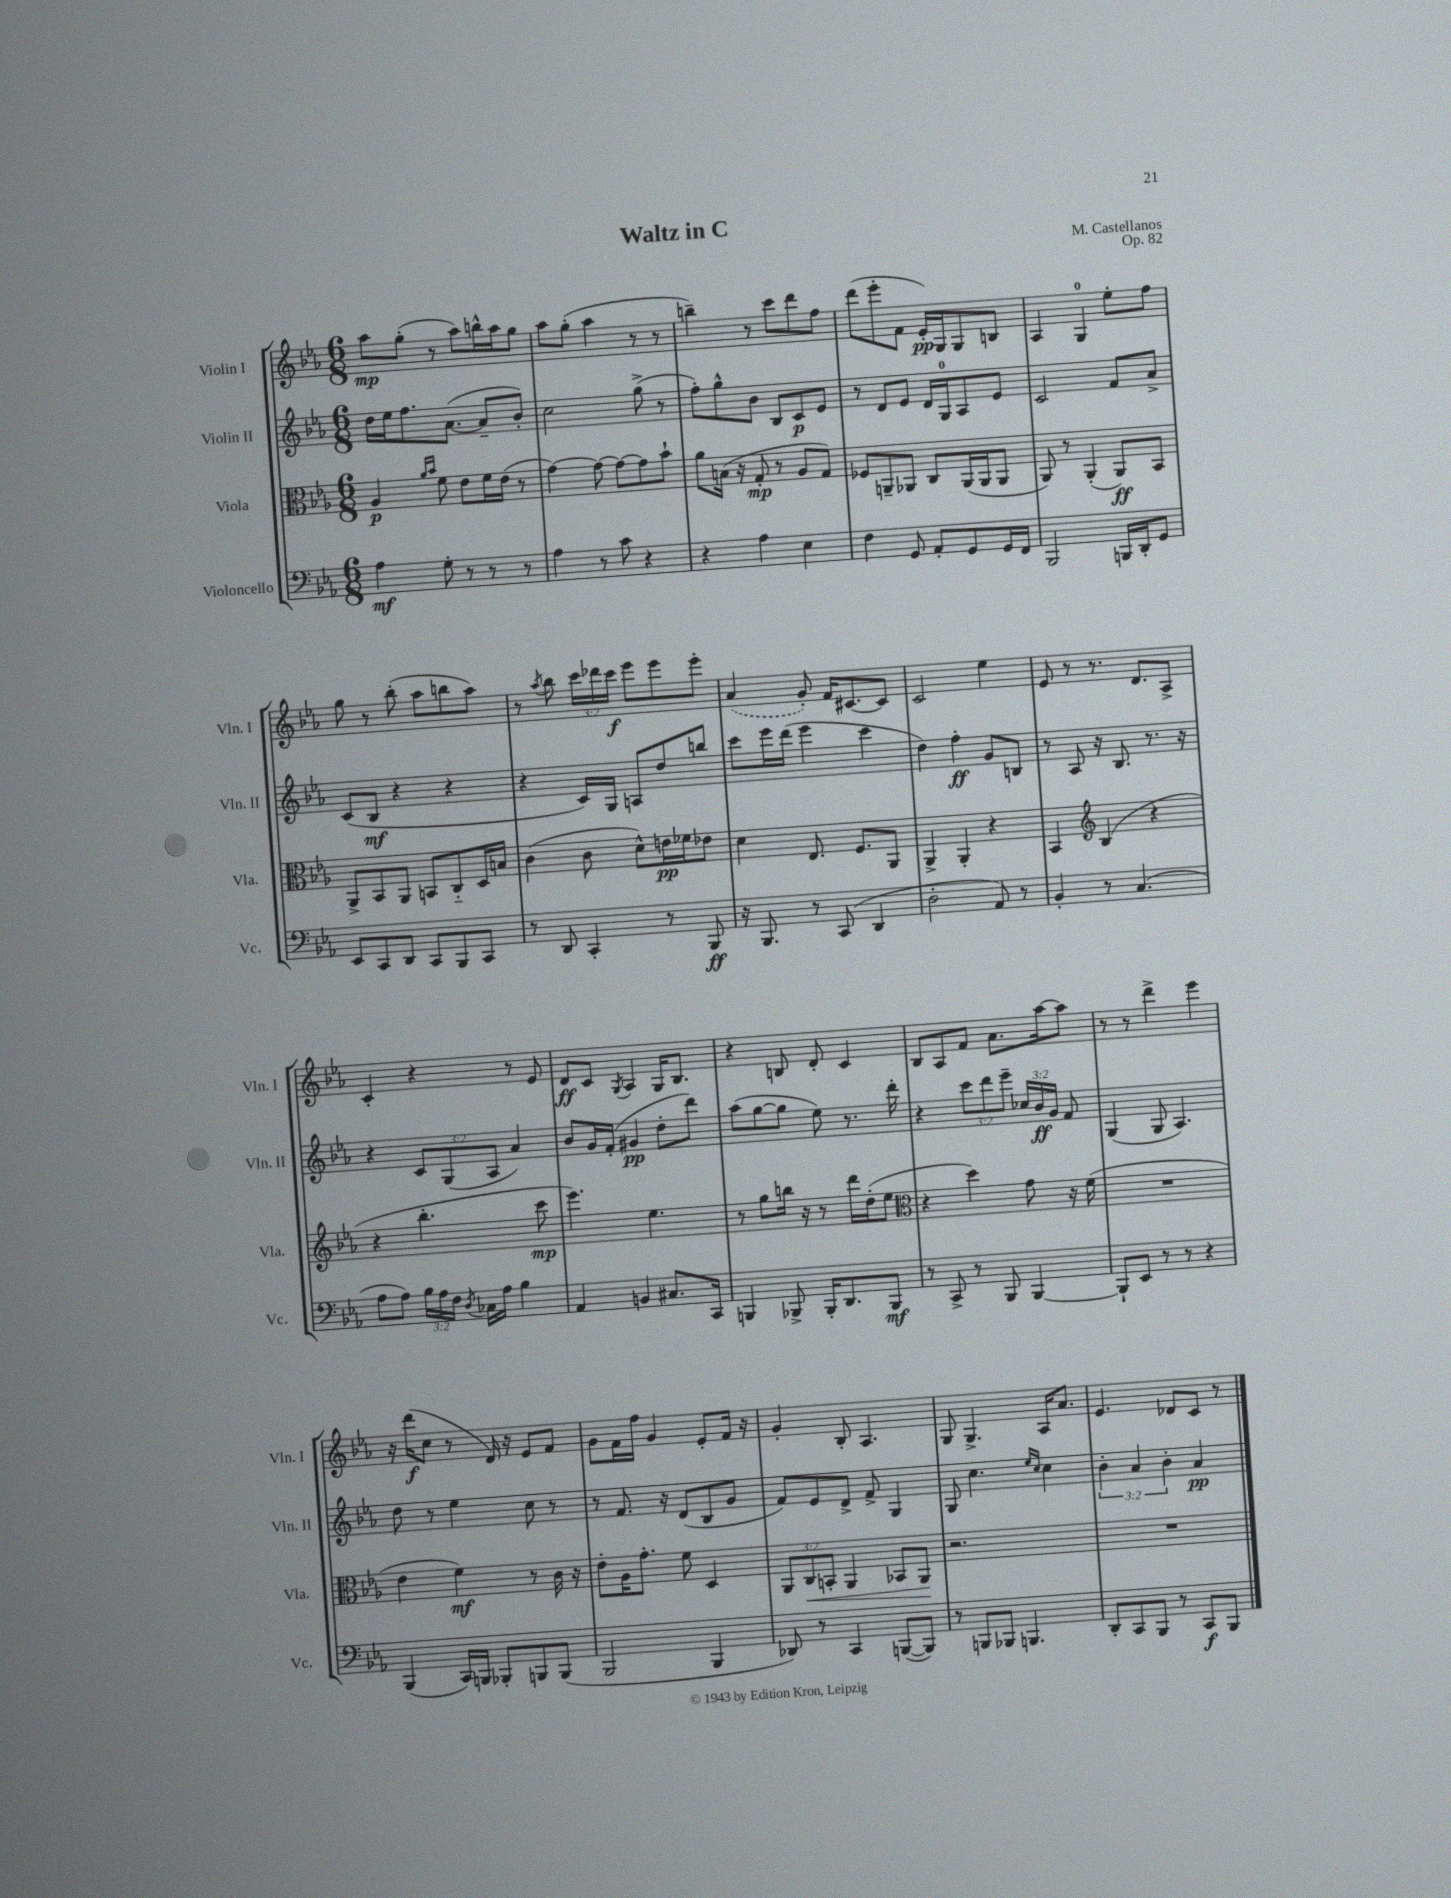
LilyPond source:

\header { title = "Waltz in C" composer = "M. Castellanos" opus = "Op. 82" }
<<
\new StaffGroup <<
\new Staff = "s0" \with { instrumentName = "Violin I" shortInstrumentName = "Vln. I" } {
    \clef treble \key ees \major \numericTimeSignature \time 6/8 \override Staff.TupletNumber.text = #tuplet-number::calc-fraction-text
    \autoBeamOff aes''8[\mp g''8]-.( r8 aes''8[) b''16-^ aes''16 g''8] |
    aes''8[ g''8]-.( aes''4 r8 r8 |
    b''4--) r8 c'''8[ d'''8 f''8] |
    d'''8[( ees'''8-. f'8] ees'16[-.\pp) g16 g8 b8] |
    aes4 g4-0 ees''8[-. f''8] |
    g''8 r8 bes''8-.( aes''8[ b''8 aes''8]) |
    r8 \acciaccatura { aes''8 } bes''8 \tuplet 3/2 { c'''16[ des'''16 c'''16]\f } ees'''8[ ees'''8 ees'''8]-. |
    \once \slurDashed aes'4( g'8-.) f'16[ cis'8.~ cis'8] |
    c'2 ees''4 |
    ees'8 r8 r8. d'8.[ aes8]-> |
    c'4-. r4 r8 ees'8 |
    d'8[\ff c'8] \acciaccatura { g8 } aes4 g16[ bes8.] |
    r4 b8 d'8-. c'4 |
    bes8[ aes8 f'8] aes'8.[ aes''16~ aes''8] |
    r8 r8 d'''4-> ees'''4 |
    r16 d'''16[\f( c''8] r8 d'16) r16 ees'8[ f'8] |
    g'8[ f'16 f''16] g'4 ees'8[-. f'16] r16 |
    g'4-. bes8-. aes4. |
    g8 g4.-> aes16[ aes'8.] |
    ees'4. des'8[ c'8] r8 \bar "|." |
}
\new Staff = "s1" \with { instrumentName = "Violin II" shortInstrumentName = "Vln. II" } {
    \clef treble \key ees \major \numericTimeSignature \time 6/8 \override Staff.TupletNumber.text = #tuplet-number::calc-fraction-text
    \autoBeamOff d''16[ ees''16 f''8. aes'8.]~( aes'8[-- bes'8]-.) |
    c''2 g''8->( r8 |
    f''8[-.) g''8-^ bes'8] bes8[ c'8\p ees'8] |
    r8 d'8[ ees'8] d'16[ g16-0 aes8 ees'8] |
    c'2 f'8[ aes'8]-> |
    c'8[( bes8]\mf r4 r4 |
    r4 c'16[) g16] a8[ d''8 b''8] |
    c'''8[ ees'''16 d'''16]( ees'''4 c'''4 |
    d''4) f''4-.\ff g'8[ b8] |
    r8 aes8 r16 bes8. r8. r16 |
    r4 \tuplet 3/2 { c'8[ g8( aes8] } aes'4) |
    bes'8[ g'16 f'16]-.( gis'4\pp d''8[-. d'''8]) |
    aes''8[( g''8~ g''8] ees''8) r8. d'''16-. |
    r4 \tuplet 3/2 { c'''8[ d'''8 ees'''8]-- } \tuplet 3/2 { ces''16[ bes'16\ff g'16] } f'8 |
    g4( g8 aes4.) |
    d''8 r8 ees''4 c''8 r8 |
    r8 f'8. r16 d'8[( bes8 g'8] |
    f'8[) ees'8 d'8]-> f'8-> g4 |
    g8 c''4. \grace { ees''16[ c''16] } c''4 |
    \tuplet 3/2 { bes'4-. aes'4 bes'4-. } aes'4\pp \bar "|." |
}
\new Staff = "s2" \with { instrumentName = "Viola" shortInstrumentName = "Vla." } {
    \clef alto \key ees \major \numericTimeSignature \time 6/8 \override Staff.TupletNumber.text = #tuplet-number::calc-fraction-text
    \autoBeamOff aes4\p \grace { aes'16[ bes'16] } f'8 ees'8[ f'16 ees'16]( r8 |
    g'4~) g'8~ g'8[~ g'8 bes'8]-! |
    aes'8[ b16]( r16 g8-.\mp r8 aes8[ g8]) |
    fes8[ a,8-- aes,8] c8[ aes,16( aes,16 aes,8] |
    aes,8) r8 aes,4-.( aes,8[\ff) bes,8] |
    aes,8[-> bes,8 aes,8] b,8[ c8-_ d16 b16] |
    c'4( c'8 d'8[-^) e'16\pp fes'16 ees'8] |
    d'4 ees8. f8.[ aes,8] |
    aes,4-> aes,4-. r4 |
    bes,4 \clef treble bes4( r4 |
    r4 bes''4.-. c'''8\mp |
    ees'''4.) ees''4. |
    r8 g''8[ b''16] r16 r8 d'''16[ d''16-.( ees''8] |
    \clef alto r4 d''4) g'8 r16 f'16( |
    R2. |
    ees'4 f'4\mf) r8 c'16 r16 |
    ees'8[-. aes16 g'8.]-. f'8 d4 |
    \tuplet 3/2 { aes,8[ c8\< b,8]-. } aes,4 bes,8[ aes,8]\! |
    r2. |
    R2. \bar "|." |
}
\new Staff = "s3" \with { instrumentName = "Violoncello" shortInstrumentName = "Vc." } {
    \clef bass \key ees \major \numericTimeSignature \time 6/8 \override Staff.TupletNumber.text = #tuplet-number::calc-fraction-text
    \autoBeamOff aes4\mf g8-. r8 r8 r8 |
    aes4 r8 c'8 r4 |
    r4 aes4 ees4 |
    f4 g,8 aes,8[-. g,8 g,16 f,16] |
    bes,,2 b,,16[ d,16-. g,8] |
    ees,8[ c,8 d,8] c,8[ bes,,8 c,8] |
    r8 d,8 c,4-. r8 bes,,8\ff |
    r16 bes,,8. r8 c,8( d,4 |
    d2-. aes,8) r8 |
    bes,4-. r8 c4.( |
    aes8[ aes8]) \tuplet 3/2 { bes16[ aes16 f16] } \acciaccatura { d8 } ces16[ aes16] bes4 |
    aes,4 b,4 cis8.[ c,16] |
    b,,4 bes,,8-> bes,,16[-. d,8. bes,,8]\mf |
    r8 c,8-> r8 bes,,8 bes,,4~ |
    bes,,8[-! ees,8] r8 r8 r4 |
    bes,,4( c,16[) b,,16] bes,,8[-. b,,8 b,,8]( |
    bes,,2 bes,,4 |
    des,8) r8 c,4 b,,8[~( b,,8]) |
    r8 b,,8[ bes,,8] b,,4. |
    d,8[-. c,8 bes,,8] r8 c,8[\f bes,,8] \bar "|." |
}
>>
>>
\layout { \context { \Score \remove "Bar_number_engraver" } }
